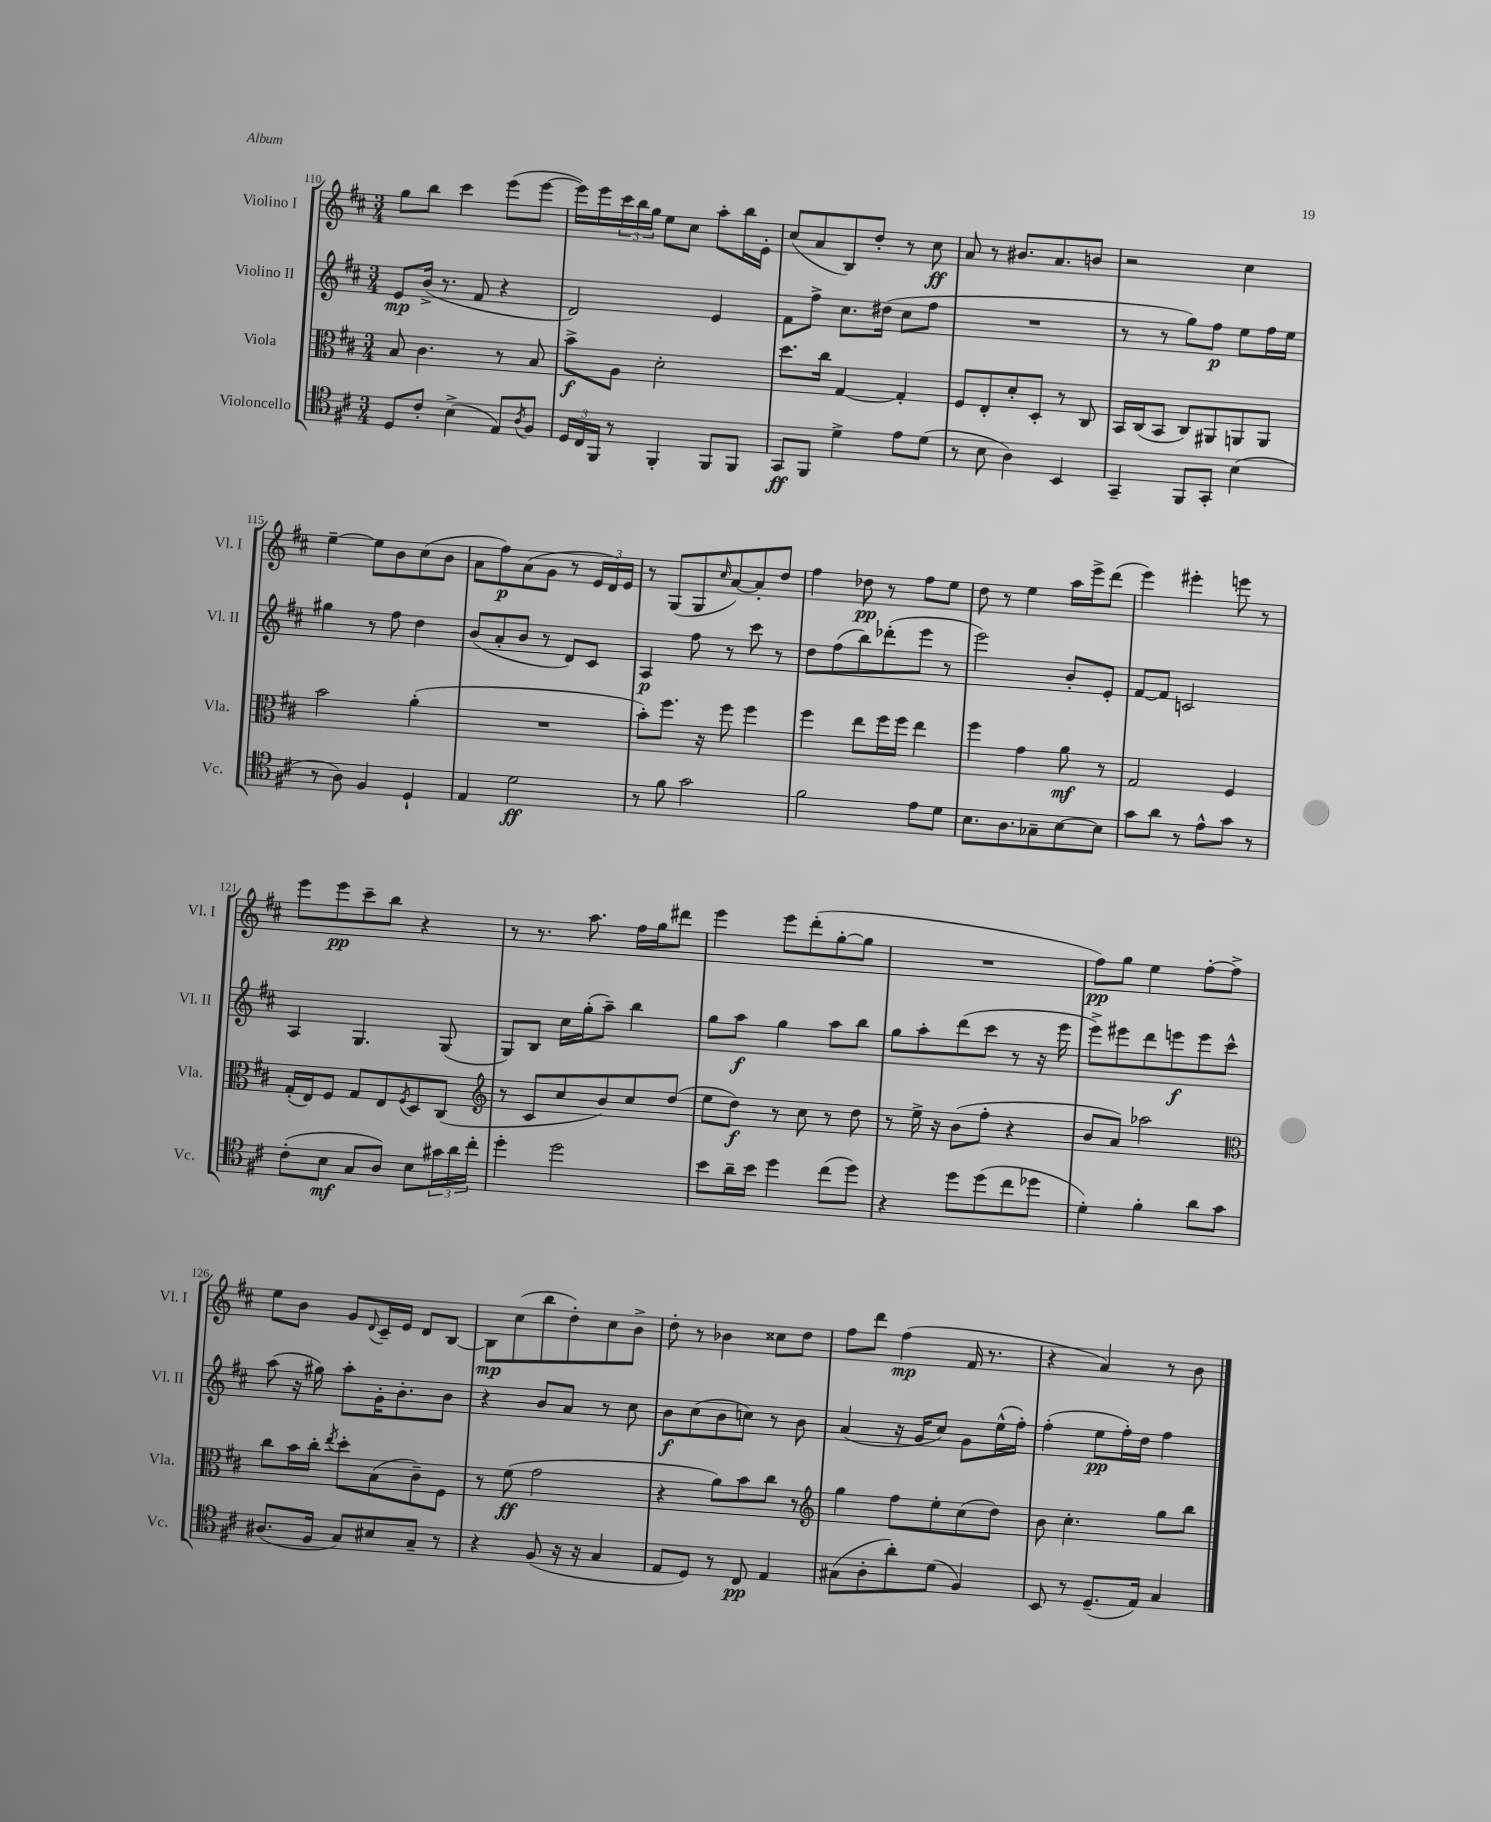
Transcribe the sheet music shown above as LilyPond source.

<<
\new StaffGroup <<
\new Staff = "s0" \with { instrumentName = "Violino I" shortInstrumentName = "Vl. I" } {
    \clef treble \key d \major \numericTimeSignature \time 3/4
    g''8 b''8 cis'''4 e'''8( e'''8~ |
    e'''16) e'''16 \tuplet 3/2 { cis'''16 b''16 g''16 } e''8 cis''8 a''8-. b''16 e'16-. |
    cis''8( a'8 b8) d''8-. r8 cis''8\ff |
    a'8 r8 bis'8. a'8. b'8 |
    r2 cis''4 |
    e''4~-- e''8 b'8 cis''8( b'8 |
    a'8 fis''8\p) a'8( g'8 r8 \tuplet 3/2 { e'16 d'16) e'16 } |
    r8 g8( g8 \grace { cis''16 } a'8~) a'8-. d''8 |
    fis''4 des''8\pp r8 fis''8 e''8 |
    d''8 r8 e''4 a''16 e'''16-> d'''8( |
    e'''4) eis'''4-. e'''8 r8 |
    e'''8 e'''8\pp cis'''8-- b''8 r4 |
    r8 r8. a''8. fis''16 g''16 dis'''8 |
    e'''4 e'''8 d'''8-.( g''8~-. g''8 |
    R2. |
    fis''8\pp) g''8 e''4 fis''8~-. fis''8-> |
    e''8 b'8 g'8 \appoggiatura { d'8 } cis'16-- e'16 d'8 b8~ |
    b8\mp cis''8( b''8 d''8-.) cis''8 b'8-> |
    d''8-. r8 bes'4 cisis''8 d''8 |
    fis''8 d'''8 fis''4\mp( fis'16 r8. |
    r4 a'4) r8 b'8 \bar "|." |
}
\new Staff = "s1" \with { instrumentName = "Violino II" shortInstrumentName = "Vl. II" } {
    \clef treble \key d \major \numericTimeSignature \time 3/4
    e'8\mp b'16->( r8. fis'8 r4 |
    d'2) e'4 |
    fis'8 fis''8-> cis''8. dis''16( cis''8 fis''8 |
    R2. |
    r8 r8 g''8) fis''8\p e''8 fis''16 e''16 |
    gis''4 r8 fis''8 d''4 |
    b'8( a'8-. b'8 r8 d'8) cis'8 |
    a4\p fis''8 r8 cis'''8 r8 |
    d''8 fis''8( b''8) des'''8-.( e'''8 r8 |
    e'''2) b'8-. e'8-. |
    fis'8~ fis'8 c'2 |
    a4 g4. g8( |
    g8) b8 cis''16 g''16-.( a''8--) b''4 |
    g''8 a''8\f g''4 a''8 b''8 |
    g''8 a''8-. d'''8( cis'''8 r8 r16 e'''16 |
    e'''8->) eis'''8 d'''8 e'''8\f e'''8 cis'''8-^ |
    a''8( r16 gis''16) a''8-. g'16-. b'8.-. b'8 |
    r4 b'8 a'8 r8 cis''8 |
    b'8\f cis''8( b'8 c''8) r8 b'8 |
    a'4( r16 g'16 cis''8) g'8 e''16-^( fis''16-.) |
    fis''4-.( e''8\pp fis''16-.) d''16 fis''4 \bar "|." |
}
\new Staff = "s2" \with { instrumentName = "Viola" shortInstrumentName = "Vla." } {
    \clef alto \key d \major \numericTimeSignature \time 3/4
    b8 cis'4. r8 b8 |
    b'8->\f a8 d'2-. |
    d''8. cis''16 g4~ g4-. |
    fis8 e8-. d'8-. d8-. r8 cis8 |
    b,16 cis16( b,8 cis8) ais,8 a,8 a,8 |
    b'2 a'4-.( |
    R2. |
    b'8-.) fis''8. r16 fis''8 fis''4 |
    fis''4 e''8 fis''16 fis''16 e''4 |
    fis''4 g'4 a'8\mf r8 |
    g2 fis4 |
    g16-.( e16) fis8 g8 e8 \acciaccatura { fis8 } d8 cis8( |
    \clef treble r8 cis'8 cis''8 b'8) cis''8 d''8( |
    e''8 d''8\f) r8 cis''8 r8 d''8 |
    r8 e''16-> r16 b'8( fis''8-. r4 |
    b'8 a'8) aes''2 |
    \clef alto cis''8 b'16 cis''16-. \acciaccatura { e''8 } d''8-. b8( cis'8--) fis8 |
    r8 fis'8\ff( g'2 |
    r4 a'8) b'8 cis''8 r8 |
    \clef treble g''4 fis''8 e''8-. cis''8( d''8) |
    b'8 cis''4.-. g''8 b''8 \bar "|." |
}
\new Staff = "s3" \with { instrumentName = "Violoncello" shortInstrumentName = "Vc." } {
    \clef tenor \key d \major \numericTimeSignature \time 3/4
    d8 cis'8-. b4->( e8) \acciaccatura { a8 } fis8 |
    \tuplet 3/2 { d16 cis16 fis,16 } r8 fis,4-. fis,8 fis,8 |
    g,8\ff fis,8 d'4-> e'8 d'8( |
    r8 b8 a4) b,4 |
    g,4-- fis,8 g,8-. b4( |
    r8 a8) fis4 d4-! |
    e4 d'2\ff |
    r8 fis'8 g'2 |
    fis'2 e'8 d'8 |
    b8. a8. ges8-- b8~ b8 |
    g'8 a'8 r8 e'8-^ g'8 r8 |
    cis'8-.( b8\mf g8 a8) b8 \tuplet 3/2 { gis'16 a'16 cis''16-. } |
    d''4-. d''2 |
    b'8 a'16-- b'16 d''4 cis''8( d''8) |
    r4 d''8 d''8( cis''8 des''8 |
    d'4-.) fis'4-. a'8 g'8 |
    ais8.( fis16 g8) bis8 g8-- r8 |
    r4 fis8( r16 r16 g4 |
    e8 d8) r8 cis8\pp e4 |
    gis8( a8-. a'8-.) d'8( fis4) |
    b,8 r8 d8.--( e16) g4 \bar "|." |
}
>>
>>
\layout { \context { \Score currentBarNumber = #110 } }
